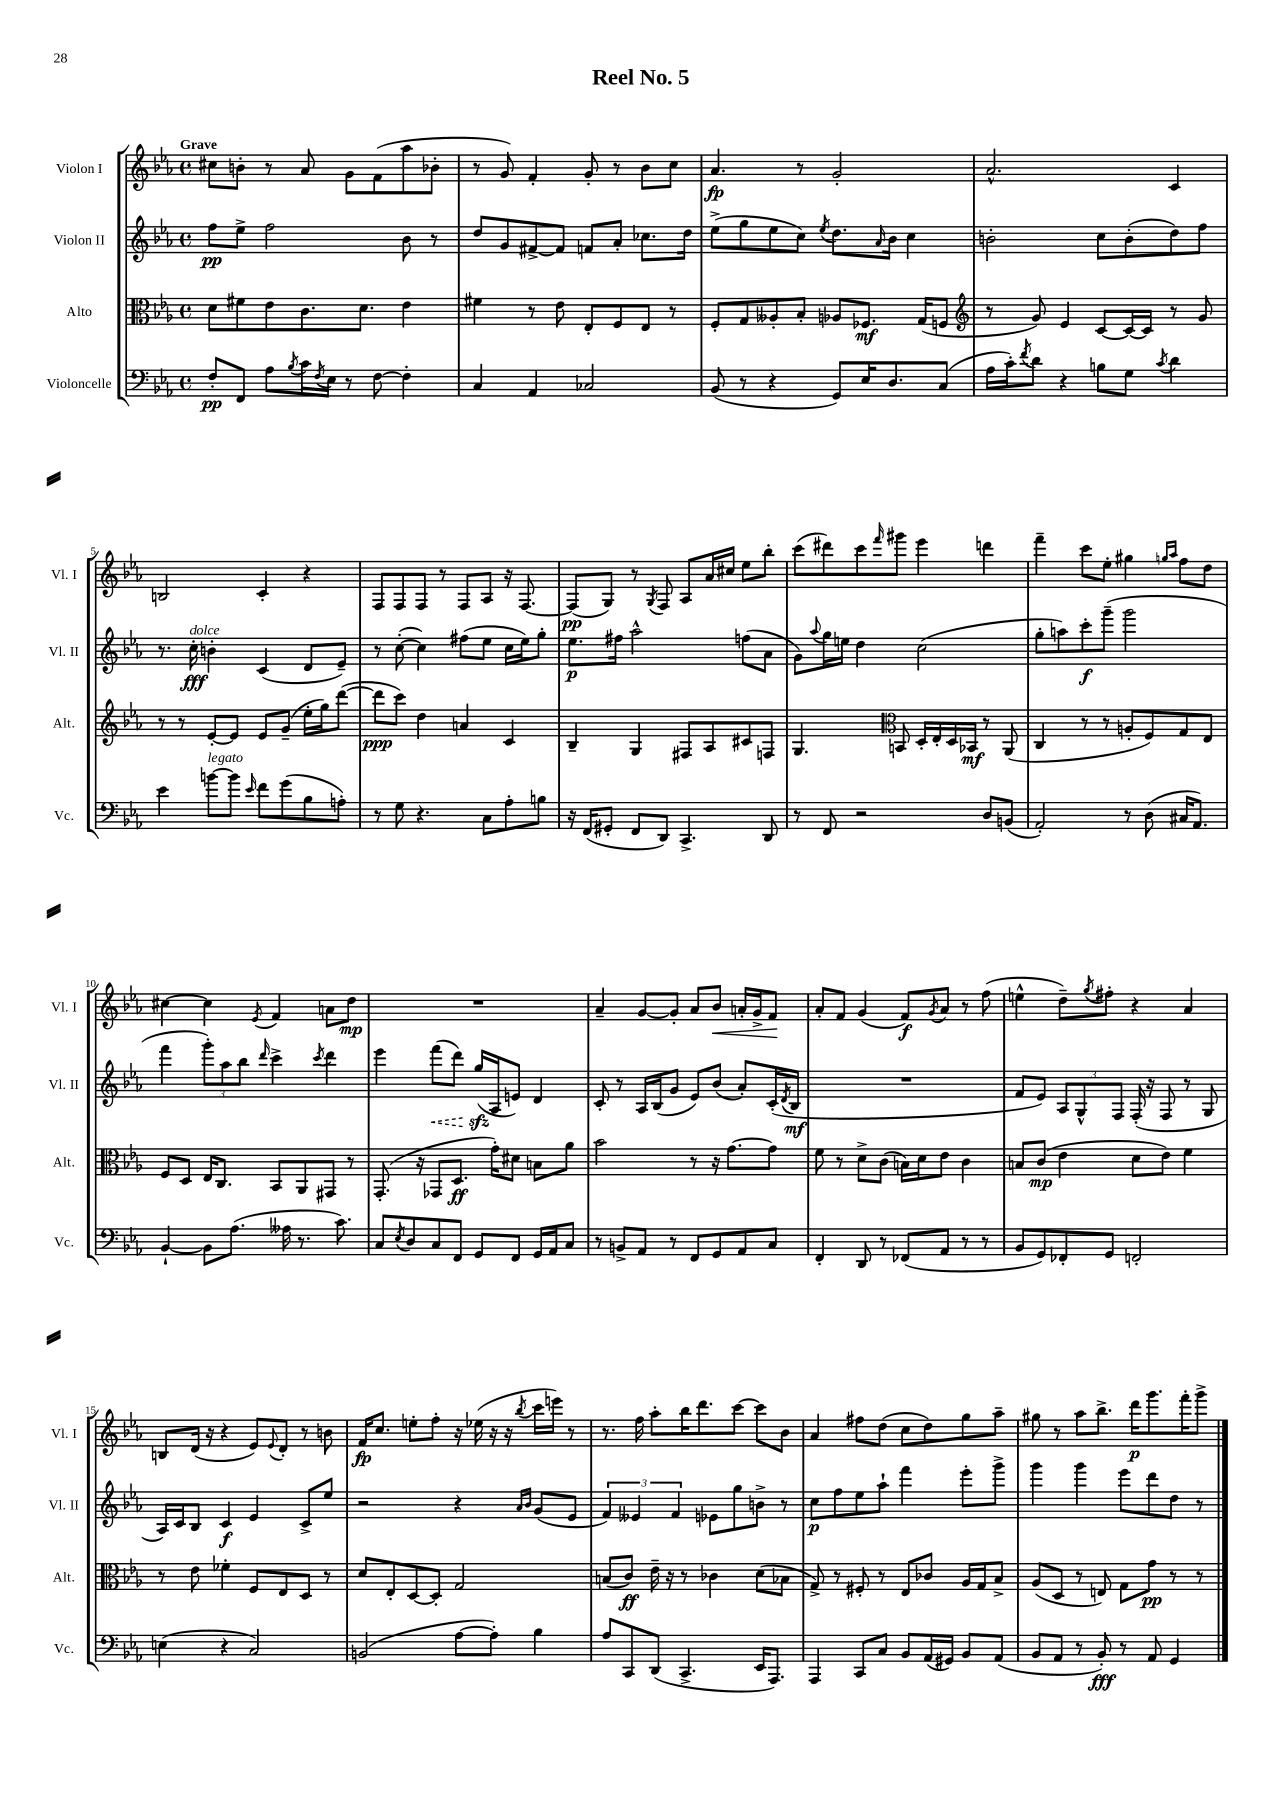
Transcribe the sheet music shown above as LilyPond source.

\header { title = "Reel No. 5" }
<<
\new StaffGroup <<
\new Staff = "s0" \with { instrumentName = "Violon I" shortInstrumentName = "Vl. I" } {
    \clef treble \key ees \major \defaultTimeSignature \time 4/4 \tempo "Grave"
    cis''8 b'8-. r8 aes'8 g'8 f'8( aes''8 bes'8-. |
    r8 g'8) f'4-. g'8-. r8 bes'8 c''8 |
    aes'4.\fp r8 g'2-. |
    aes'2.-^ c'4 |
    b2 c'4-. r4 |
    f8 f8 f8 r8 f8 aes8 r16 f8.~ |
    f8\pp( g8) r8 \acciaccatura { g8 } f8 aes8 aes'16 cis''16 ees''8 bes''8-. |
    c'''8( dis'''8) c'''8 \grace { f'''16 } gis'''8 ees'''4 d'''4 |
    f'''4-- c'''8 ees''8-. gis''4 \grace { g''16 aes''16 } f''8 d''8 |
    cis''4~ cis''4 \acciaccatura { ees'8 } f'4 a'8 d''8\mp |
    R1 |
    aes'4-- g'8~ g'8-. aes'8 bes'8\< a'16-. g'16-> f'8\! |
    aes'8-. f'8 g'4( f'8\f) \acciaccatura { g'8 } aes'8 r8 f''8( |
    e''4-^ d''8--) \acciaccatura { g''8 } fis''8-. r4 aes'4 |
    b8 d'16( r16 r4 ees'8) \appoggiatura { ees'8 } d'8-. r8 b'8 |
    f'16\fp c''8. e''8-. f''8-. r16 ees''16( r16 r16 \acciaccatura { bes''8 } c'''16 e'''16) r8 |
    r8. f''16 aes''8-. bes''16 d'''8. c'''8~ c'''8 bes'8 |
    aes'4 fis''8 d''8( c''8 d''8) g''8 aes''8-- |
    gis''8 r8 aes''8 bes''8.-> d'''16\p g'''8. f'''16-. g'''8-> \bar "|." |
}
\new Staff = "s1" \with { instrumentName = "Violon II" shortInstrumentName = "Vl. II" } {
    \clef treble \key ees \major \defaultTimeSignature \time 4/4
    f''8\pp ees''8-> f''2 bes'8 r8 |
    d''8 g'8 fis'8~-> fis'8 f'8 aes'8-. ces''8. d''16 |
    ees''8->( g''8 ees''8 c''8) \acciaccatura { ees''8 } d''8. \grace { aes'16 } bes'16 c''4 |
    b'2-. c''8 b'8-.( d''8) f''8 |
    r8. c''16-.\fff^\markup { \italic "dolce" } b'4-. c'4( d'8 ees'8--) |
    r8 c''8~-.( c''4) fis''8( ees''8 c''16 ees''16) g''8-. |
    ees''8.\p fis''16 aes''2-^ f''8( aes'8 |
    g'8) \appoggiatura { aes''8 } g''16 e''16 d''4 c''2( |
    g''8-. a''8) c'''8-.\f g'''8--( g'''2 |
    f'''4 \tuplet 3/2 { g'''8-.) aes''8 bes''8 } \grace { d'''16 } c'''4-> \acciaccatura { c'''8 } d'''4 |
    ees'''4 \once \override Hairpin.style = #'dashed-line f'''8\<( d'''8) g''16\sfz\!( aes16 e'8) d'4 |
    c'8-. r8 aes16 bes16( g'8 ees'8) bes'8( aes'8-.) c'16-.( \acciaccatura { d'8 } bes16\mf |
    R1 |
    f'8 ees'8) \tuplet 3/2 { aes8 g8-^ f8 } f16-.( r16 f8 r8 g8 |
    aes16) c'16 bes8 c'4\f ees'4 c'8-> ees''8 |
    r2 r4 \grace { aes'16 bes'16 } g'8( ees'8 |
    \tuplet 3/2 { f'4) eeses'4 f'4 } ees'8 g''8 b'8-> r8 |
    c''8\p f''8 ees''8 aes''8-! f'''4 ees'''8-. g'''8-> |
    g'''4 g'''4 ees'''8 d'''8 d''8 r8 \bar "|." |
}
\new Staff = "s2" \with { instrumentName = "Alto" shortInstrumentName = "Alt." } {
    \clef alto \key ees \major \defaultTimeSignature \time 4/4
    d'8 fis'8 ees'8 c'8. d'8. ees'4 |
    fis'4 r8 ees'8 ees8-. f8 ees8 r8 |
    f8-. g8 aeses8-. bes8-. aes8 fes8.\mf g16( f8 |
    \clef treble r8 g'8) ees'4 c'8~ c'16~ c'16 r8 g'8 |
    r8 r8 ees'8~-. ees'8 ees'8 g'8--( ees''16-. g''16) d'''8~( |
    d'''8\ppp c'''8) d''4 a'4 c'4 |
    bes4-- g4 fis8 aes8 cis'8 f8 |
    g4. \clef alto b,8 d16-. ees16-. d16 bes,16\mf r8 aes,8( |
    c4 r8 r8 a8-. f8) g8 ees8 |
    f8 d8 ees16 c8. bes,8 aes,8 gis,8 r8 |
    g,8.-.( r16 ges,8 d8.\ff g'16-.) dis'8 b8 aes'8 |
    bes'2 r8 r16 g'8.~ g'8 |
    f'8 r8 d'8-> c'8( b16) d'16 ees'8 c'4 |
    b8 c'8\mp( ees'4 d'8 ees'8) f'4 |
    r8 ees'8 fes'4-. f8 ees8 d8 r8 |
    d'8 ees8-. d8~ d8-. g2 |
    b8( c'8\ff) ees'16-- r16 r8 ces'4 d'8( bes8 |
    g8->) r8 fis8-. r8 ees8 ces'8 aes16 g16 bes8-> |
    aes8( d8 r8 e8) g8 g'8\pp r8 r8 \bar "|." |
}
\new Staff = "s3" \with { instrumentName = "Violoncelle" shortInstrumentName = "Vc." } {
    \clef bass \key ees \major \defaultTimeSignature \time 4/4
    f8-.\pp f,8 aes8 \acciaccatura { bes8 } c'16 \acciaccatura { f8 } ees16 r8 f8~ f4-. |
    c4 aes,4 ces2 |
    bes,8( r8 r4 g,8) ees16 d8. c8( |
    aes16 c'16-.) \acciaccatura { f'8 } d'8 r4 b8 g8 \acciaccatura { c'8 } d'4 |
    ees'4 b'8~^\markup { \italic "legato" } b'8 \grace { ees'16 } f'8 g'8( bes8 a8-.) |
    r8 g8 r4. c8 aes8-. b8 |
    r16 f,16( gis,8-. f,8 d,8) c,4.-> d,8 |
    r8 f,8 r2 d8 b,8( |
    aes,2-.) r8 d8( cis16 aes,8.) |
    bes,4~-! bes,8 aes8.( aeses16 r8. c'8.) |
    c8 \acciaccatura { ees8 } d8 c8 f,8 g,8 f,8 g,16 aes,16 c8 |
    r8 b,8-> aes,8 r8 f,8 g,8 aes,8 c8 |
    f,4-. d,8 r8 fes,8( aes,8 r8 r8 |
    bes,8 g,8) fes,8-. g,8 f,2-. |
    e4( r4 c2) |
    b,2( aes8~ aes8-.) bes4 |
    aes8 c,8 d,8( c,4.-> ees,16 aes,,8.) |
    aes,,4 c,8 c8 bes,8 aes,16( gis,16) bes,8 aes,8( |
    bes,8 aes,8 r8 bes,8-.\fff) r8 aes,8 g,4 \bar "|." |
}
>>
>>
